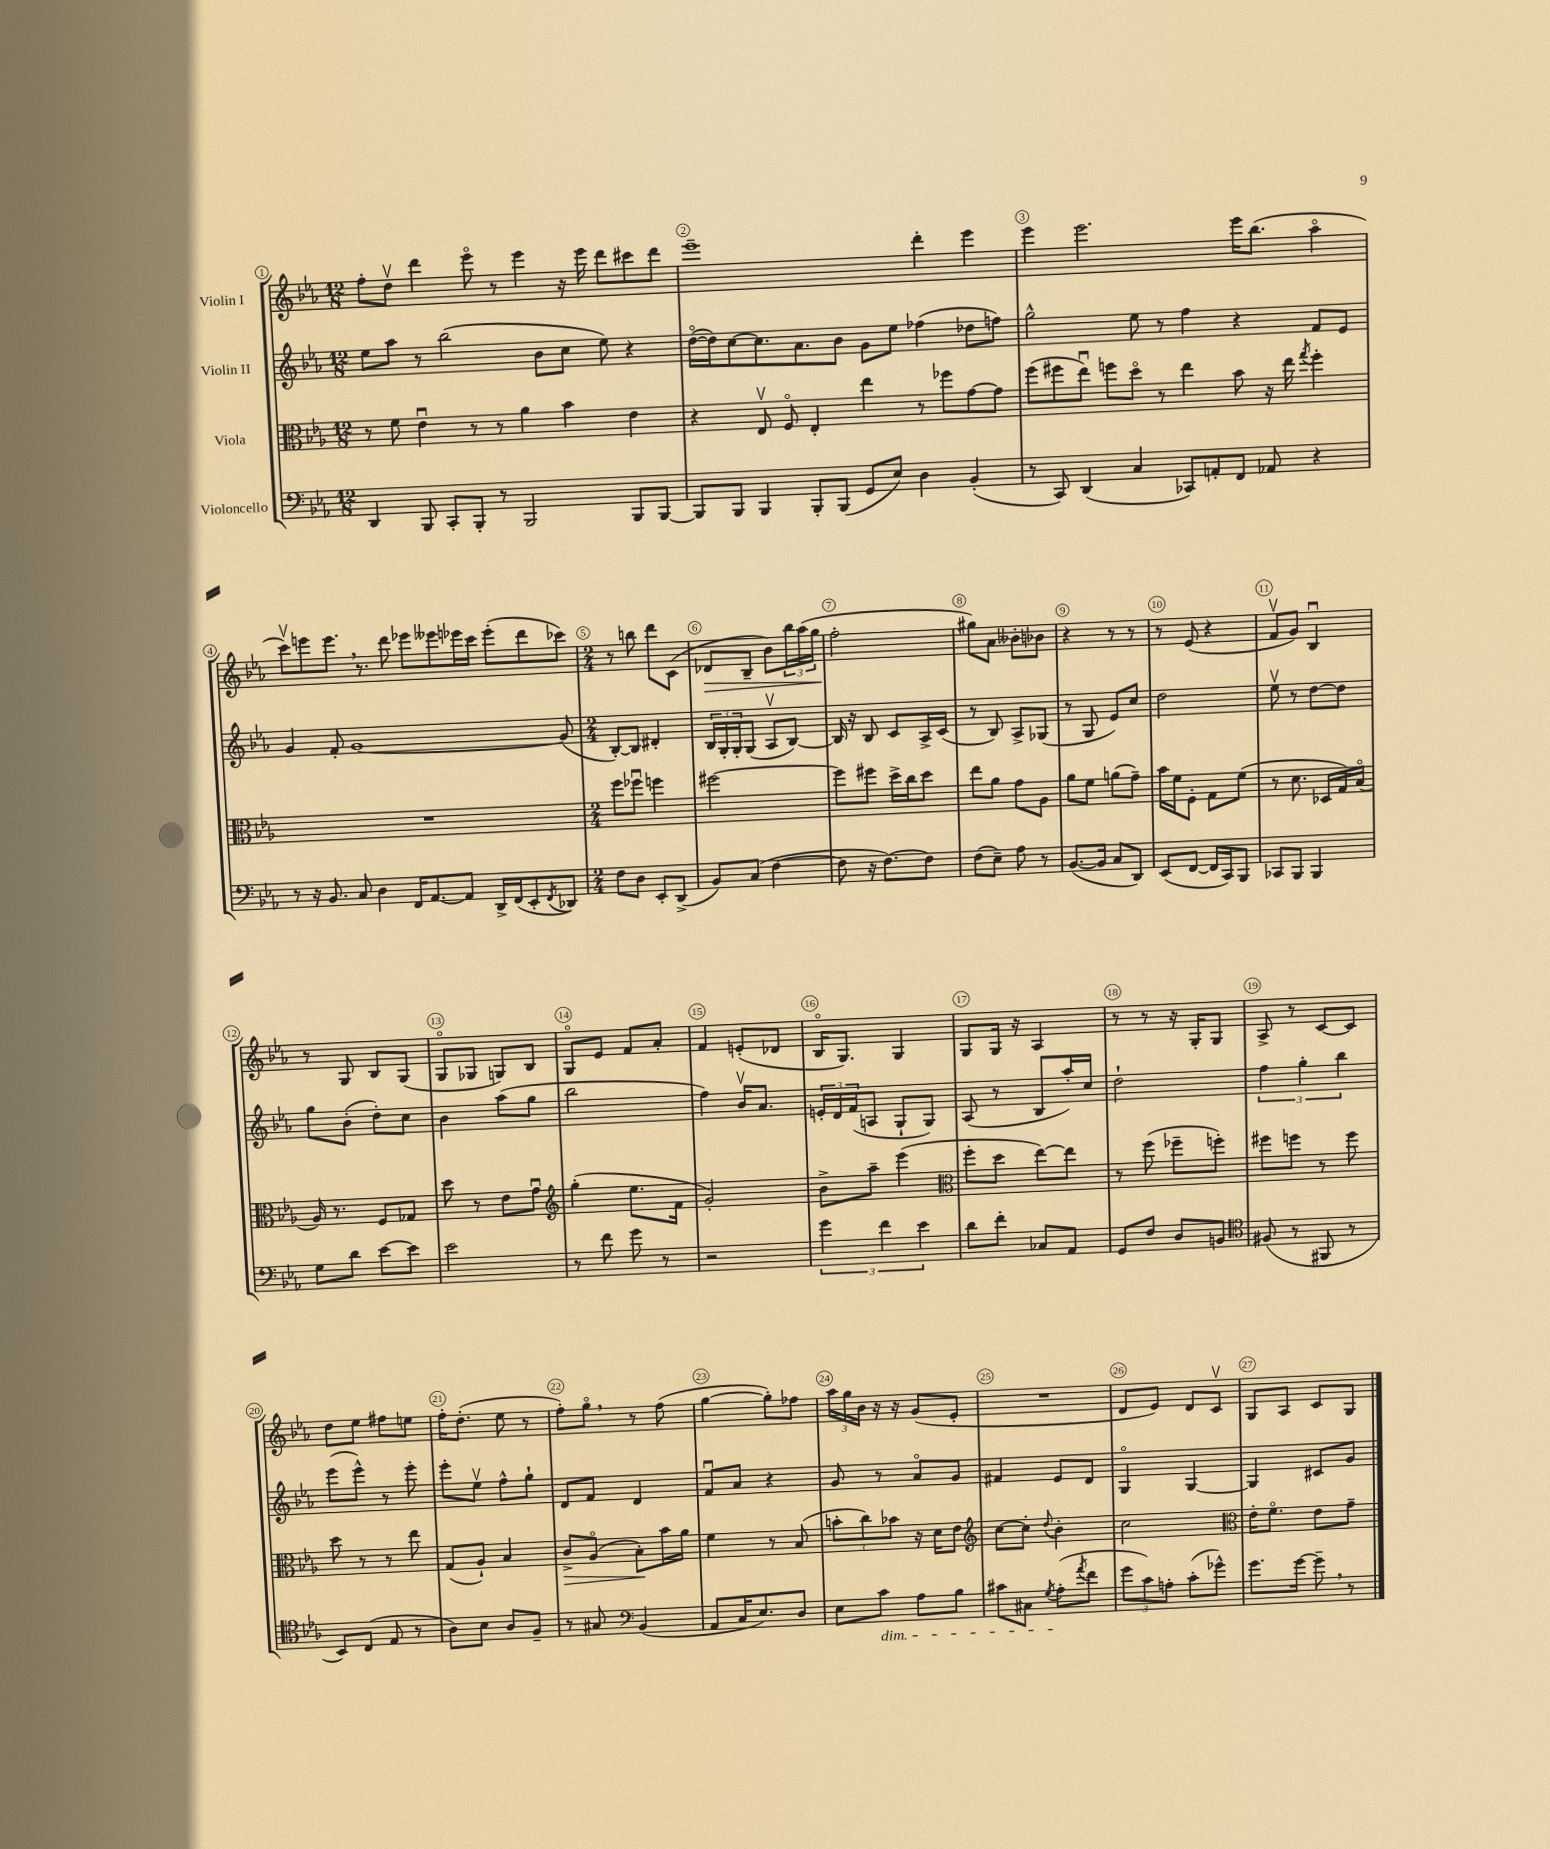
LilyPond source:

<<
\new StaffGroup <<
\new Staff = "s0" \with { instrumentName = "Violin I" } {
    \clef treble \key ees \major \numericTimeSignature \time 12/8
    f''8-. d''8\upbow d'''4 ees'''8\flageolet r8 ees'''4 r16 ees'''16 d'''8 cis'''8 d'''8 |
    ees'''1-- d'''4-. ees'''4 |
    ees'''4 ees'''2. ees'''16 bes''8.( aes''4\flageolet |
    c'''8\upbow) e'''8 e'''8. \breathe r8. d'''8 ees'''8 eeses'''8 ees'''16 c'''16 ees'''8-.( d'''8 ces'''8) |
    \numericTimeSignature \time 2/4 r8 b''8 d'''8 c'8( |
    des'8\> bes8-- bes'8) \tuplet 3/2 { bes''16 aes''16( g''16\! } |
    f''2-. |
    gis''8) aes'8 beses'8-. bes'8 |
    r4 r8 r8 |
    r8 ees'8( r4 |
    f'8\upbow g'8) bes4\downbow |
    r8 g8 bes8 g8( |
    g8\flageolet ges8 g8) bes8 |
    g8\flageolet ees'8 f'8 aes'8-. |
    f'4 e'8-.( des'8 |
    bes16\flageolet g8.) g4 |
    g8 g16 r16 aes4 |
    r8 r8 r16 g16-. g8 |
    aes8-> r8 c'8~ c'8 |
    d''8 ees''8 fis''8 e''8 |
    f''16-. d''8.-.( ees''8 r8 |
    f''8-.) g''8\flageolet \breathe r8 f''8( |
    g''4~ g''8-.) fes''8 |
    \tuplet 3/2 { aes''16 g''16 bes'16 } r16 r16 g'8( ees'8-. |
    R2 |
    d'8 ees'8) d'8 c'8\upbow |
    g8 aes8 c'8 g8 \bar "|." |
}
\new Staff = "s1" \with { instrumentName = "Violin II" } {
    \clef treble \key ees \major \numericTimeSignature \time 12/8
    ees''8 aes''8 r8 bes''2( bes'8 c''8 ees''8) r4 |
    d''16~\flageolet( d''16) c''8~ c''8. aes'8. bes'8 g'8 ees''8 fes''4( des''8 f''8) |
    g''2-^ ees''8 r8 f''4 r4 f'8 ees'8 |
    g'4 f'8-. g'1~ g'8( |
    \numericTimeSignature \time 2/4 bes8~-.) bes8 dis'4-. |
    \tuplet 3/2 { bes16 g16-. g16-. } g8( aes8\upbow bes8~) |
    bes16 r16 bes8 c'8 aes16-> c'16( |
    r8 bes8) aes8-> ges8( |
    r8 g8 ees'8) c''8 |
    d''2 |
    ees''8\upbow r8 d''8~ d''8 |
    g''8 bes'8-.( d''8-.) c''8 |
    bes'4 aes''8( g''8 |
    bes''2 |
    f''4) bes'16\upbow aes'8. |
    \tuplet 3/2 { e'16-. d'16 f'16( } a8 g8-! g8) |
    aes8( r8 bes8 aes''16-.) c''16 |
    d''2-! |
    \tuplet 3/2 { f''4 g''4-. bes''4 } |
    ees'''8( ees'''8-^) r8 ees'''8-. |
    ees'''8-. ees''8\upbow f''8-^ g''8-! |
    d'8 f'8 d'4 |
    f'8\downbow aes'8 r4 |
    g'8 r8 aes'8\flageolet g'8 |
    fis'4 ees'8 d'8 |
    g4\flageolet g4~ |
    g4 cis'8 g'8 \bar "|." |
}
\new Staff = "s2" \with { instrumentName = "Viola" } {
    \clef alto \key ees \major \numericTimeSignature \time 12/8
    r8 f'8 ees'4\downbow r8 r8 aes'4 bes'4 ees'4 |
    r4 ees8\upbow f8\flageolet ees4-. ees''4 r8 fes''8 g'8~ g'8 |
    f''8( fis''8 ees''8\downbow) f''8 d''8\flageolet r8 ees''4 bes'8 r16 ees''16 \acciaccatura { g''8 } f''4-. |
    R1. |
    \numericTimeSignature \time 2/4 f''8 fes''8\downbow f''4 |
    fis''2~ |
    fis''8 fis''8 d''16-> c''16 d''8 |
    ees''8 aes'8 g'8 aes8 |
    aes'8 f'8 a'8( g'8--) |
    bes'16 f'16 f8-. g8 f'8( |
    r8 d'8. des16 g16) bes16\flageolet( |
    aes16) r8. f8 ges8 |
    d''8 r8 ees'8 g'8\downbow |
    \clef treble g''4-.( ees''8. f'16 |
    g'2-.) |
    bes'8-> aes''8-- ees'''4( |
    \clef alto f''8-. d''8 ees''8~) ees''8 |
    r8 f''8( fes''8-- f''8-.) |
    fis''8 f''8 r8 f''8 |
    d''8 r8 r8 ees''8 |
    g8( aes8-!) bes4 |
    c'8->\> aes8\flageolet( bes8-.\!) bes'16 aes'16 |
    f'4 r8 bes8( |
    \tuplet 3/2 { b'8-. c''8) bes'8 } r16 d'16 ees'8 |
    \clef treble c''8~ c''8-. \appoggiatura { d''8 } bes'4-. |
    c''2 |
    \clef alto ees'16-. f'8.\flageolet ees'8 g'8-- \bar "|." |
}
\new Staff = "s3" \with { instrumentName = "Violoncello" } {
    \clef bass \key ees \major \numericTimeSignature \time 12/8
    d,4 bes,,8 c,8-. bes,,8-. r8 bes,,2 bes,,8 bes,,8~ |
    bes,,8 bes,,8 bes,,4 bes,,8-. bes,,8( g,8 ees8) d4 bes,4-.( |
    r8 c,8) d,4( c4 ces,8) a,8-. f,8 aes,8 r4 |
    r8 r16 bes,8. c8 d4 f,16 aes,8.~ aes,8 d,16-> f,16( ees,8-. \acciaccatura { f,8 } des,8) |
    \numericTimeSignature \time 2/4 f8 d8 ees,8-. d,8->( |
    bes,8) c8( f4~ |
    f8 r16 f8.~) f8 |
    f8( ees8--) aes8 r8 |
    bes,8.~( bes,16 c8 d,8) |
    ees,8( f,8~ f,16 c,16) bes,,8 |
    ces,8 bes,,8 bes,,4 |
    g8 d'8 ees'8~ ees'8 |
    ees'2 |
    r8 f'8 g'8 r8 |
    r2 |
    \tuplet 3/2 { g'4 f'4 ees'4 } |
    d'8 f'8-. ces8 aes,8 |
    g,8 f8 d8 b,8 |
    \clef tenor fis8( r8 fis,8 r8 |
    bes,8) c8( ees8 r8 |
    aes8) bes8 aes8 f8-- |
    r8 gis8 \clef bass bes,4( |
    aes,8 c16 ees8.) d8 |
    ees8 c'8\dim aes8 bes8 |
    cis'8 cis8 \acciaccatura { g8 } aes8-.\!( \acciaccatura { aes'8 } f'8 |
    \tuplet 3/2 { g'8 c'8) a8-. } c'8-.( ges'8-^) |
    g'8. g'16~ g'8-- \breathe r8 \bar "|." |
}
>>
>>
\layout { \context { \Score \override BarNumber.break-visibility = ##(#f #t #t) barNumberVisibility = #all-bar-numbers-visible \override BarNumber.stencil = #(make-stencil-circler 0.1 0.3 ly:text-interface::print) } }
